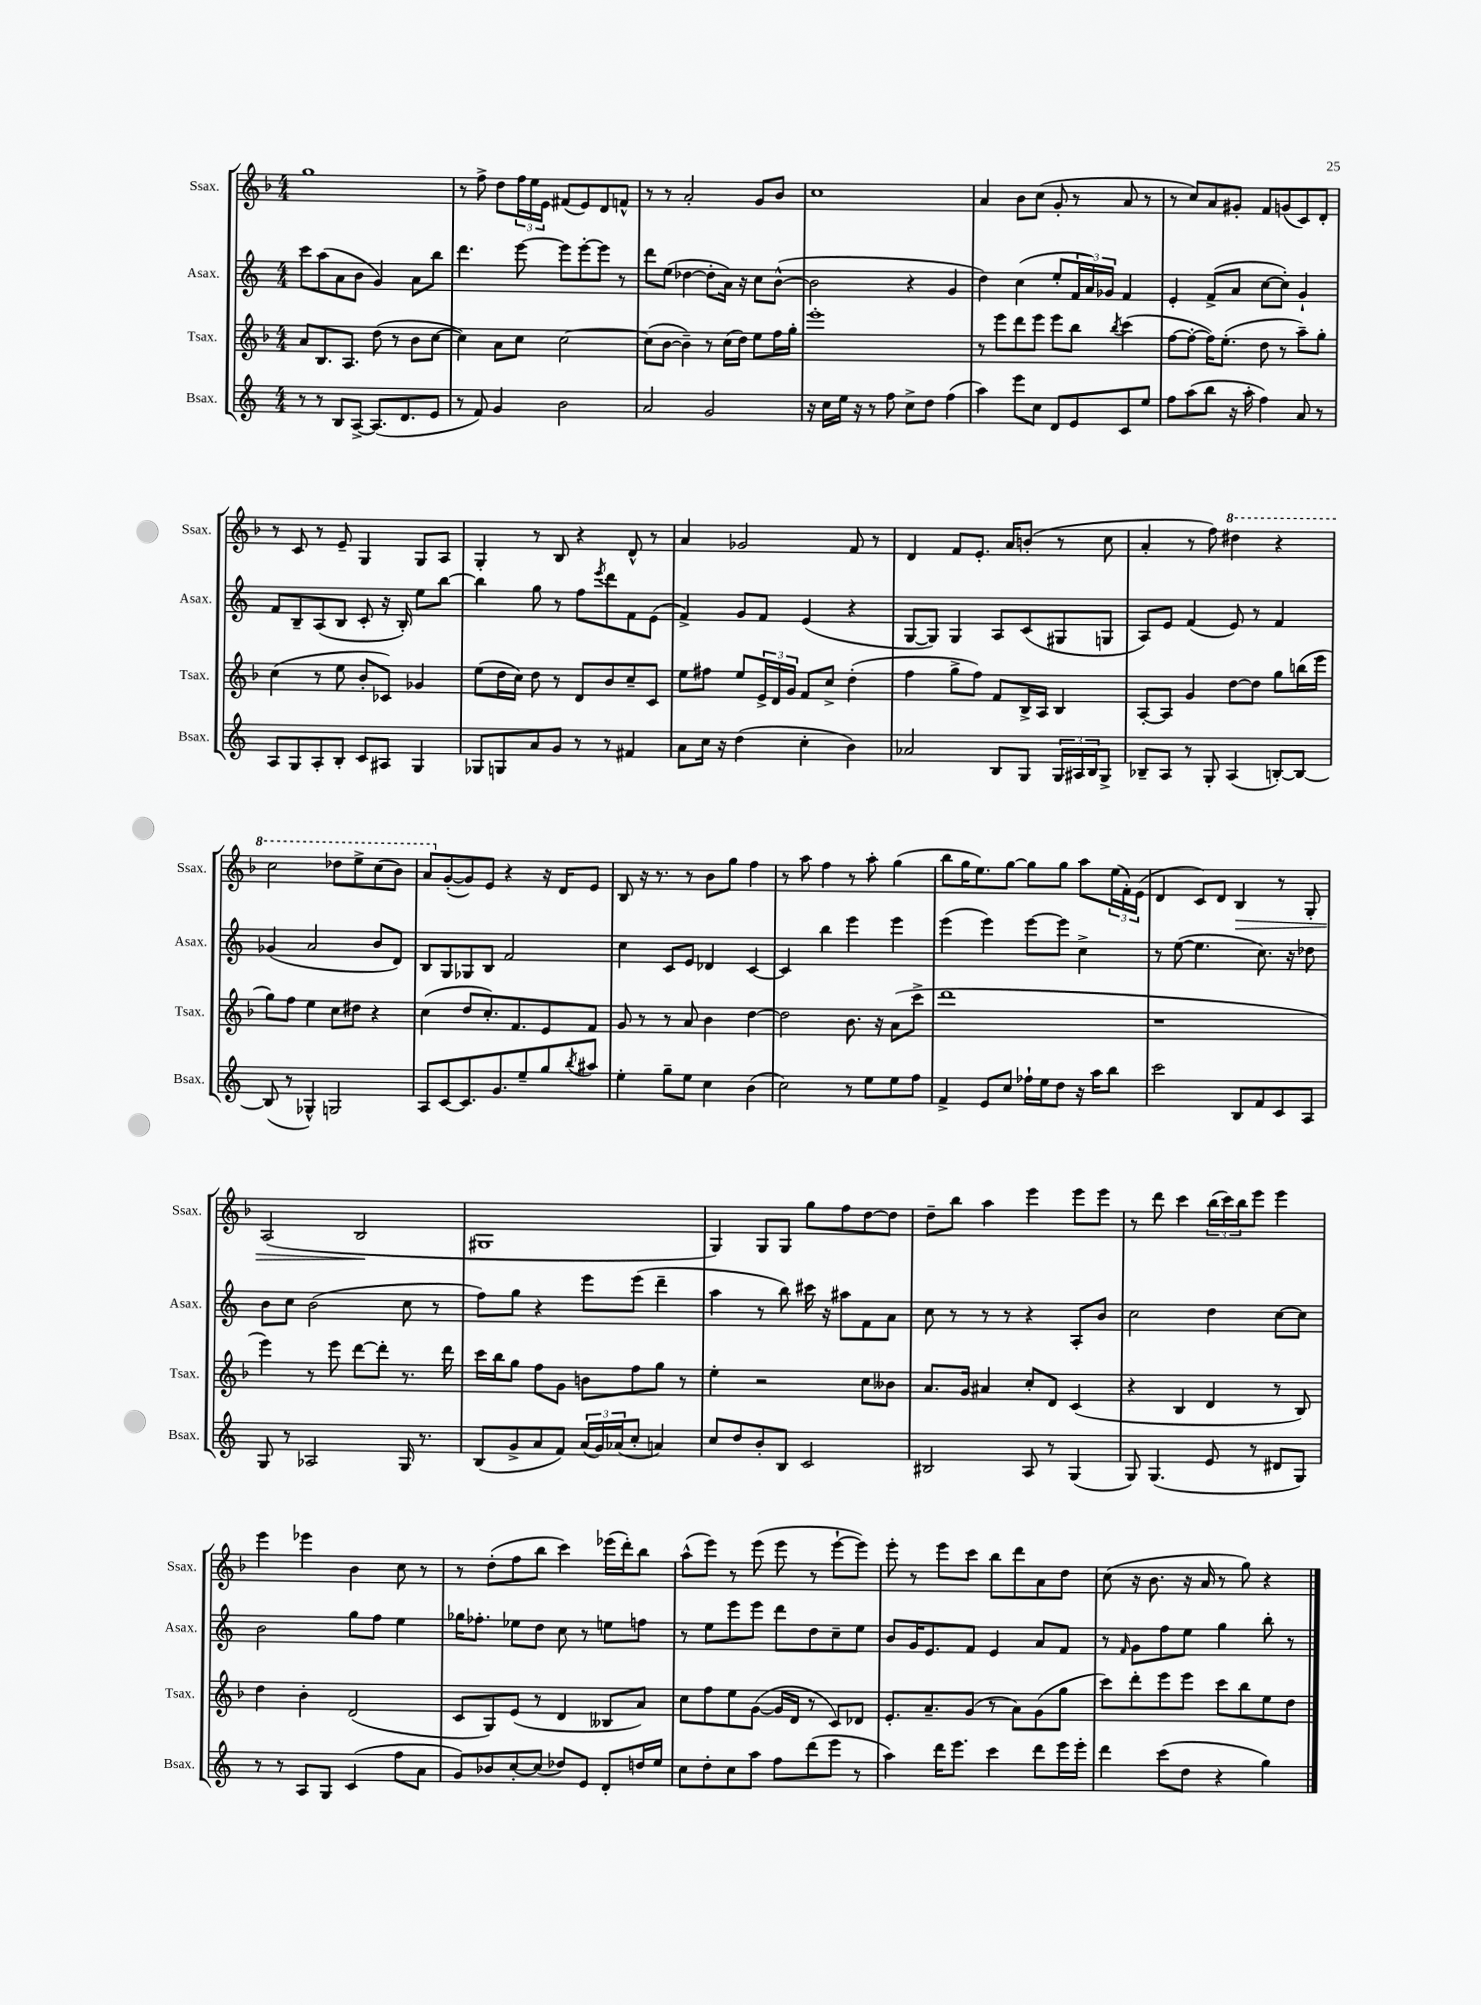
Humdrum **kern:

**kern	**kern	**kern	**kern	**dynam
*part4	*part3	*part2	*part1	*part1
*staff4	*staff3	*staff2	*staff1	*staff1
*I"Bsax.	*I"Tsax.	*I"Asax.	*I"Ssax.	*
*I'Bsax.	*I'Tsax.	*I'Asax.	*I'Ssax.	*
*clefG2	*clefG2	*clefG2	*clefG2	*
*k[]	*k[b-]	*k[]	*k[b-]	*
*M4/4	*M4/4	*M4/4	*M4/4	*
=10	=10	=10	=10	=10
8r	8a/L	8ccc\L	1gg	.
8r	8.B-/	(8aa\	.	.
8B/L	.	8a\	.	.
.	8.A/J	.	.	.
[8A^/J	.	8b\J	.	.
(8.A/L]	(8dd\	4g/)	.	.
.	8r	.	.	.
8.d/	.	.	.	.
.	8b-\L	8a\L	.	.
8e/J	[8cc\J	8bb\J	.	.
=11	=11	=11	=11	=11
8r	4cc\])	4.ddd\	8r	.
8f/)	.	.	8ff^\	.
4g/	8a\L	.	8dd\L	.
.	8cc\J	[8eee\	24ff\L	.
.	.	.	24ee\	.
.	.	.	24e\JJ	.
2b\	[2cc\	8eee\L]	(8f#X/L	.
.	.	[8eee'\	8e/)	.
.	.	8eee\J]	8d/	.
.	.	8r	8fn^^/J	.
=12	=12	=12	=12	=12
2a/	(8cc\L]	8ddd\L	8r	.
.	[8b-\J	(8ee\J	8r	.
.	4b-~\])	[4dd-X\	2a'/	.
2g/	8r	8dd-'\L]	.	.
.	(16cc\LL	16a\Jk)	.	.
.	16dd\JJ)	16r	.	.
.	8ee\L	8cc\L	8g/L	.
.	16ff\L	([8b^^\J	8b-/J	.
.	16gg'\JJ	.	.	.
=13	=13	=13	=13	=13
16r	1eee'	2b\]	1cc	.
16cc\LL	.	.	.	.
16ee\JJ	.	.	.	.
16r	.	.	.	.
8r	.	.	.	.
8ff\	.	.	.	.
8cc^\L	.	4r	.	.
8dd\J	.	.	.	.
(4ff\	.	4g/	.	.
=14	=14	=14	=14	=14
4aa\)	8r	4dd\)	4a/	.
.	8eee\L	.	.	.
8eee\L	8ddd\	(4cc\	8b-\L	.
8cc\J	8eee\J	.	(8cc\J	.
8d/L	8eee\L	8ee'/L	8g'/	.
8e/	8bb-\J	24f/L	8r	.
.	.	24a/)	.	.
.	.	24g-X/JJ	.	.
.	8qbb-/	.	.	.
8c/	(4ccc\	4f/	8a/	.
8ee/J	.	.	8r	.
=15	=15	=15	=15	=15
8ff\L	[8ff\L	4e'/	8r	.
(8aa\	8ff'\J_	.	8cc/L)	.
8bb\J	16ff\KL])	(8f^/L	8a/	.
.	(8.ee'\J	.	.	.
16r	.	8a/J	8g#X'/J	.
16aa'\	.	.	.	.
4ff\)	8dd\	[8cc\L	8f/L	.
.	8r	8cc'\J])	(8gn/	.
8a/	8aa~\L)	4g`/	8c/)	.
8r	8gg'\J	.	8d'/J	.
!!LO:LB:g=z
=16	=16	=16	=16	=16
8A/L	(4cc\	8f/L	8r	.
8G/	.	8B~/	8c/	.
8A'/	8r	(8A/	8r	.
8B'/J	8ee\	8B/J	8e~/	.
8c/L	8b-'/L	8c'/	4G/	.
8A#X/J	8c-X/J)	16r	.	.
.	.	16B'/)	.	.
4G/	4g-X/	8ee\L	8G/L	.
.	.	[8bb\J	8A/J	.
=17	=17	=17	=17	=17
8G-X/L	(8ee\L	4bb\]	4G'/	.
8Gn/	16dd\L	.	.	.
.	16cc\JJ)	.	.	.
8a/	8dd\	8gg\	8r	.
8g/J	8r	8r	8B-/	.
8r	8d/L	8ff\L	4r	.
.	.	8qeee/	.	.
8r	8b-/	8ddd\	.	.
4f#X/	8cc~/	8f\	8d^^/	.
.	8c/J	(8e\J	8r	.
=18	=18	=18	=18	=18
8a\L	8ee\L	4f^/)	4a/	.
16cc\Jk	8ff#X\J	.	.	.
16r	.	.	.	.
(4dd\	8ee/L	8g/L	2g-X/	.
.	24e^/L	8f/J	.	.
.	24d/	.	.	.
.	24g/JJ	.	.	.
4cc'\	8f/L	(4e/	.	.
.	8cc^/J	.	.	.
4b\)	(4dd'\	4r	8f/	.
.	.	.	8r	.
=19	=19	=19	=19	=19
2a-X/	4ff\	[8G/L	4d/	.
.	.	8G/J])	.	.
.	8gg^\L	4G/	8f/L	.
.	8ff\J)	.	8.e'/J	.
8B/L	8f/L	8A/L	.	.
.	.	.	16a/KL	.
8G/J	16B-^/L	(8c/	(8bn'/J	.
.	16A/JJ	.	.	.
24G/LL	4B-/	8G#X/	8r	.
24A#X/	.	.	.	.
24B/J	.	.	.	.
8G^/J	.	8Gn/J	8cc\	.
=20	=20	=20	=20	=20
8B-X~/L	[8A'/L	8A/L)	4a'/	.
8A/J	8A/J]	8e/J	.	.
8r	4g/	(4f/	8r	.
8G'/	.	.	8ff\)	.
*	*	*	*8va	*
(4A/	[8dd\L	8e/)	4ddd#X\	.
.	8dd\J]	8r	.	.
[8Bn'/L)	8gg\L	4f/	4r	.
8B/J_	(16bbn\L	.	.	.
.	16eee\JJ	.	.	.
!!LO:LB:g=z
=21	=21	=21	=21	=21
(8B/]	8gg\L)	(4g-X/	2ccc\	.
8r	8ff\J	.	.	.
4G-X^^/)	4ee\	2a/	.	.
2Gn/	8cc\L	.	8ddd-X\L	.
.	8dd#X\J	.	8eee^\	.
.	4r	8b/L	(8ccc\	.
.	.	8d/J)	8bb-\J)	.
=22	=22	=22	=22	=22
8A/L	(4cc\	8B/L	8aa/L	.
*	*	*	*X8va	*
[8c/	.	8G/	([8g'/	.
8.c/]	8dd/L	8G-X/	8g/])	.
.	8.cc'/)	8B/J	8e/J	.
8.g/	.	.	.	.
.	.	2f/	4r	.
.	8.f/	.	.	.
8ee~/	.	.	.	.
8gg/	8e/	.	16r	.
.	.	.	16d/KL	.
8qbb/	.	.	.	.
8aa#X/J	8f/J	.	8e/J	.
=23	=23	=23	=23	=23
4ee'\	8g/	4cc\	8B-/	.
.	8r	.	16r	.
.	.	.	8.r	.
8gg~\L	8r	8c/L	.	.
8ee\J	8a/	8e/J	8r	.
4cc\	4b-\	4d-X/	8b-\L	.
.	.	.	8gg\J	.
(4b\	[4dd\	[4c/	4ff\	.
=24	=24	=24	=24	=24
2cc\)	2dd\]	4c/]	8r	.
.	.	.	8aa\	.
.	.	4bb\	4ff\	.
8r	8.b-\	4eee\	8r	.
8ee\L	.	.	8aa'\	.
.	16r	.	.	.
8ee\	(8a\L	4eee\	(4gg\	.
8ff\J	8ccc^\J	.	.	.
=25	=25	=25	=25	=25
4f^/	1ddd	(4eee\	8bb-\L	.
.	.	.	16gg\K	.
.	.	.	8.ee\)	.
8e/L	.	4eee\)	.	.
8cc/J	.	.	[8gg\J	.
16ff-X`\LL	.	[8eee\L	8gg\L]	.
16ee\J	.	.	.	.
8dd\J	.	8eee\J]	8gg\J	.
16r	.	4cc^\	8aa\L	.
16aa\KL	.	.	.	.
8bb\J	.	.	(24ee\L	.
.	.	.	24f'\)	.
.	.	.	(24e\JJ	.
=26	=26	=26	=26	=26
2ccc\	1r	8r	4d/	.
.	.	([8ee\	.	.
.	.	4.ee\]	8c/L)	.
.	.	.	8d/J	.
!	!	!	!	!LO:HP:b
8B/L	.	.	4B-/	>
8f/	.	8.cc\)	.	.
8c/	.	.	8r	.
.	.	16r	.	.
8A/J	.	8dd-X\	8G'/	.
!!LO:LB:g=z
=27	=27	=27	=27	=27
8G/	4eee\)	8b\L	(2A/	.
8r	.	8cc\J	.	.
2A-X/	8r	(2b\	.	.
.	8eee\	.	.	.
.	[8ddd\L	.	2B-/	.
.	8ddd'\J]	.	.	.
16G/	8.r	8cc\	.	.
8.r	.	.	.	.
.	.	8r	.	.
.	16ddd\	.	.	.
.	.	.	.	]
=28	=28	=28	=28	=28
(8B/L	16ccc\LL	8ff\L)	1G#X	.
.	16bb-\J	.	.	.
8g^/	8gg\J	8gg\J	.	.
8a/	8ff\L	4r	.	.
8f/J)	8g\J	.	.	.
(24a/LL	8bn\L	8eee\L	.	.
24g/)	.	.	.	.
(24a-X/J	.	.	.	.
8cc'/J	8ff\	(8eee\J	.	.
4an/)	8gg\J	4ddd~\	.	.
.	8r	.	.	.
=29	=29	=29	=29	=29
8cc/L	4ee'\	4aa\	4G/)	.
8dd/	.	.	.	.
8b'/	2r	8r	8G/L	.
8B/J	.	8bb\)	8G/J	.
2c/	.	16ccc#X\	8gg\L	.
.	.	16r	.	.
.	.	8aa#X\L	8ff\	.
.	8cc\L	8f\	[8dd\	.
.	8b--X\J	8a\J	8dd\J]	.
=30	=30	=30	=30	=30
2B#X/	8.a/L	8cc\	8dd~\L	.
.	.	8r	8bb-\J	.
.	16g/Jk	.	.	.
.	4a#X/	8r	4aa\	.
.	.	8r	.	.
8A/	8cc'/L	4r	4eee\	.
8r	8d/J	.	.	.
(4G/	(4c/	8A'/L	8eee\L	.
.	.	8b/J	8eee\J	.
=31	=31	=31	=31	=31
8G/)	4r	2cc\	8r	.
(4.G/	.	.	8ddd\	.
.	4B-/	.	4ccc\	.
8e/	4d/	4dd\	(24bb-\LL	.
.	.	.	24ccc\)	.
.	.	.	24bb-\J	.
8r	.	.	8eee\J	.
8d#X/L	8r	[8cc\L	4eee\	.
8G/J)	8B-/)	8cc\J]	.	.
!!LO:LB:g=z
=32	=32	=32	=32	=32
8r	4dd\	2b\	4eee\	.
8r	.	.	.	.
8A/L	4b-'\	.	4eee-X\	.
8G/J	.	.	.	.
(4c/	(2d/	8gg\L	4b-\	.
.	.	8ff\J	.	.
8ff\L	.	4ee\	8cc\	.
8a\J	.	.	8r	.
=33	=33	=33	=33	=33
8g/L)	8c/L	16gg-X\KL	8r	.
.	.	8.ff-X'\J	.	.
8b-X/	8G/)	.	(8dd'\L	.
[8cc'/	(8e/J	8ee-X\L	8ff\	.
(8cc/J]	8r	8dd\J	8bb-\J	.
8dd-X/L)	4d/	8cc\	4ccc\)	.
8e/J	.	8r	.	.
8d'/L	8B--X/L	8een\L	(16eee-X\LL	.
.	.	.	16ddd'\J)	.
16ddn/L	8a/J)	8ffn\J	8bb-\J	.
16ee/JJ	.	.	.	.
=34	=34	=34	=34	=34
8cc\L	8cc\L	8r	(8aa^^\L	.
8dd'\	8ff\	8ee\L	8eee\J)	.
8cc\	8ee\	8eee\	8r	.
8aa\J	([8g\J	8eee\J	(8eee\	.
8ff\L	16g/LL]	8ddd\L	8eee\	.
.	16d/JJ	.	.	.
(8ddd\	8r	8dd\	8r	.
8eee\J	8c/L)	8cc~\	[8eee`\L	.
8r	8d-X/J	8ee\J	8eee\J])	.
=35	=35	=35	=35	=35
4aa\)	8.e'/L	8b/L	8eee'\	.
.	.	16g/K	8r	.
.	8.a~/	8.e/	.	.
16ddd\KL	.	.	8eee\L	.
8.eee\J	.	.	.	.
.	(8g/J	8f/J	8ccc\J	.
4ccc\	8r	4e/	8bb-\L	.
.	8a\L)	.	8ddd\	.
8ddd\L	(8g\	8a/L	8a\	.
16eee\L	8gg\J	8f/J	8dd\J	.
16eee'\JJ	.	.	.	.
=36	=36	=36	=36	=36
4ddd\	8ccc\L)	8r	(8cc\	.
.	.	16qqf/	.	.
.	8ddd'\	8g\L	16r	.
.	.	.	8.b-\	.
(8ccc\L	8eee\	8ff\	.	.
8dd\J	8eee\J	8ee\J	16r	.
.	.	.	16a/	.
4r	8ccc\L	4gg\	8r	.
.	8bb-\	.	8gg\)	.
4gg\)	8ee\	8bb'\	4r	.
.	8dd\J	8r	.	.
==	==	==	==	==
*-	*-	*-	*-	*-
